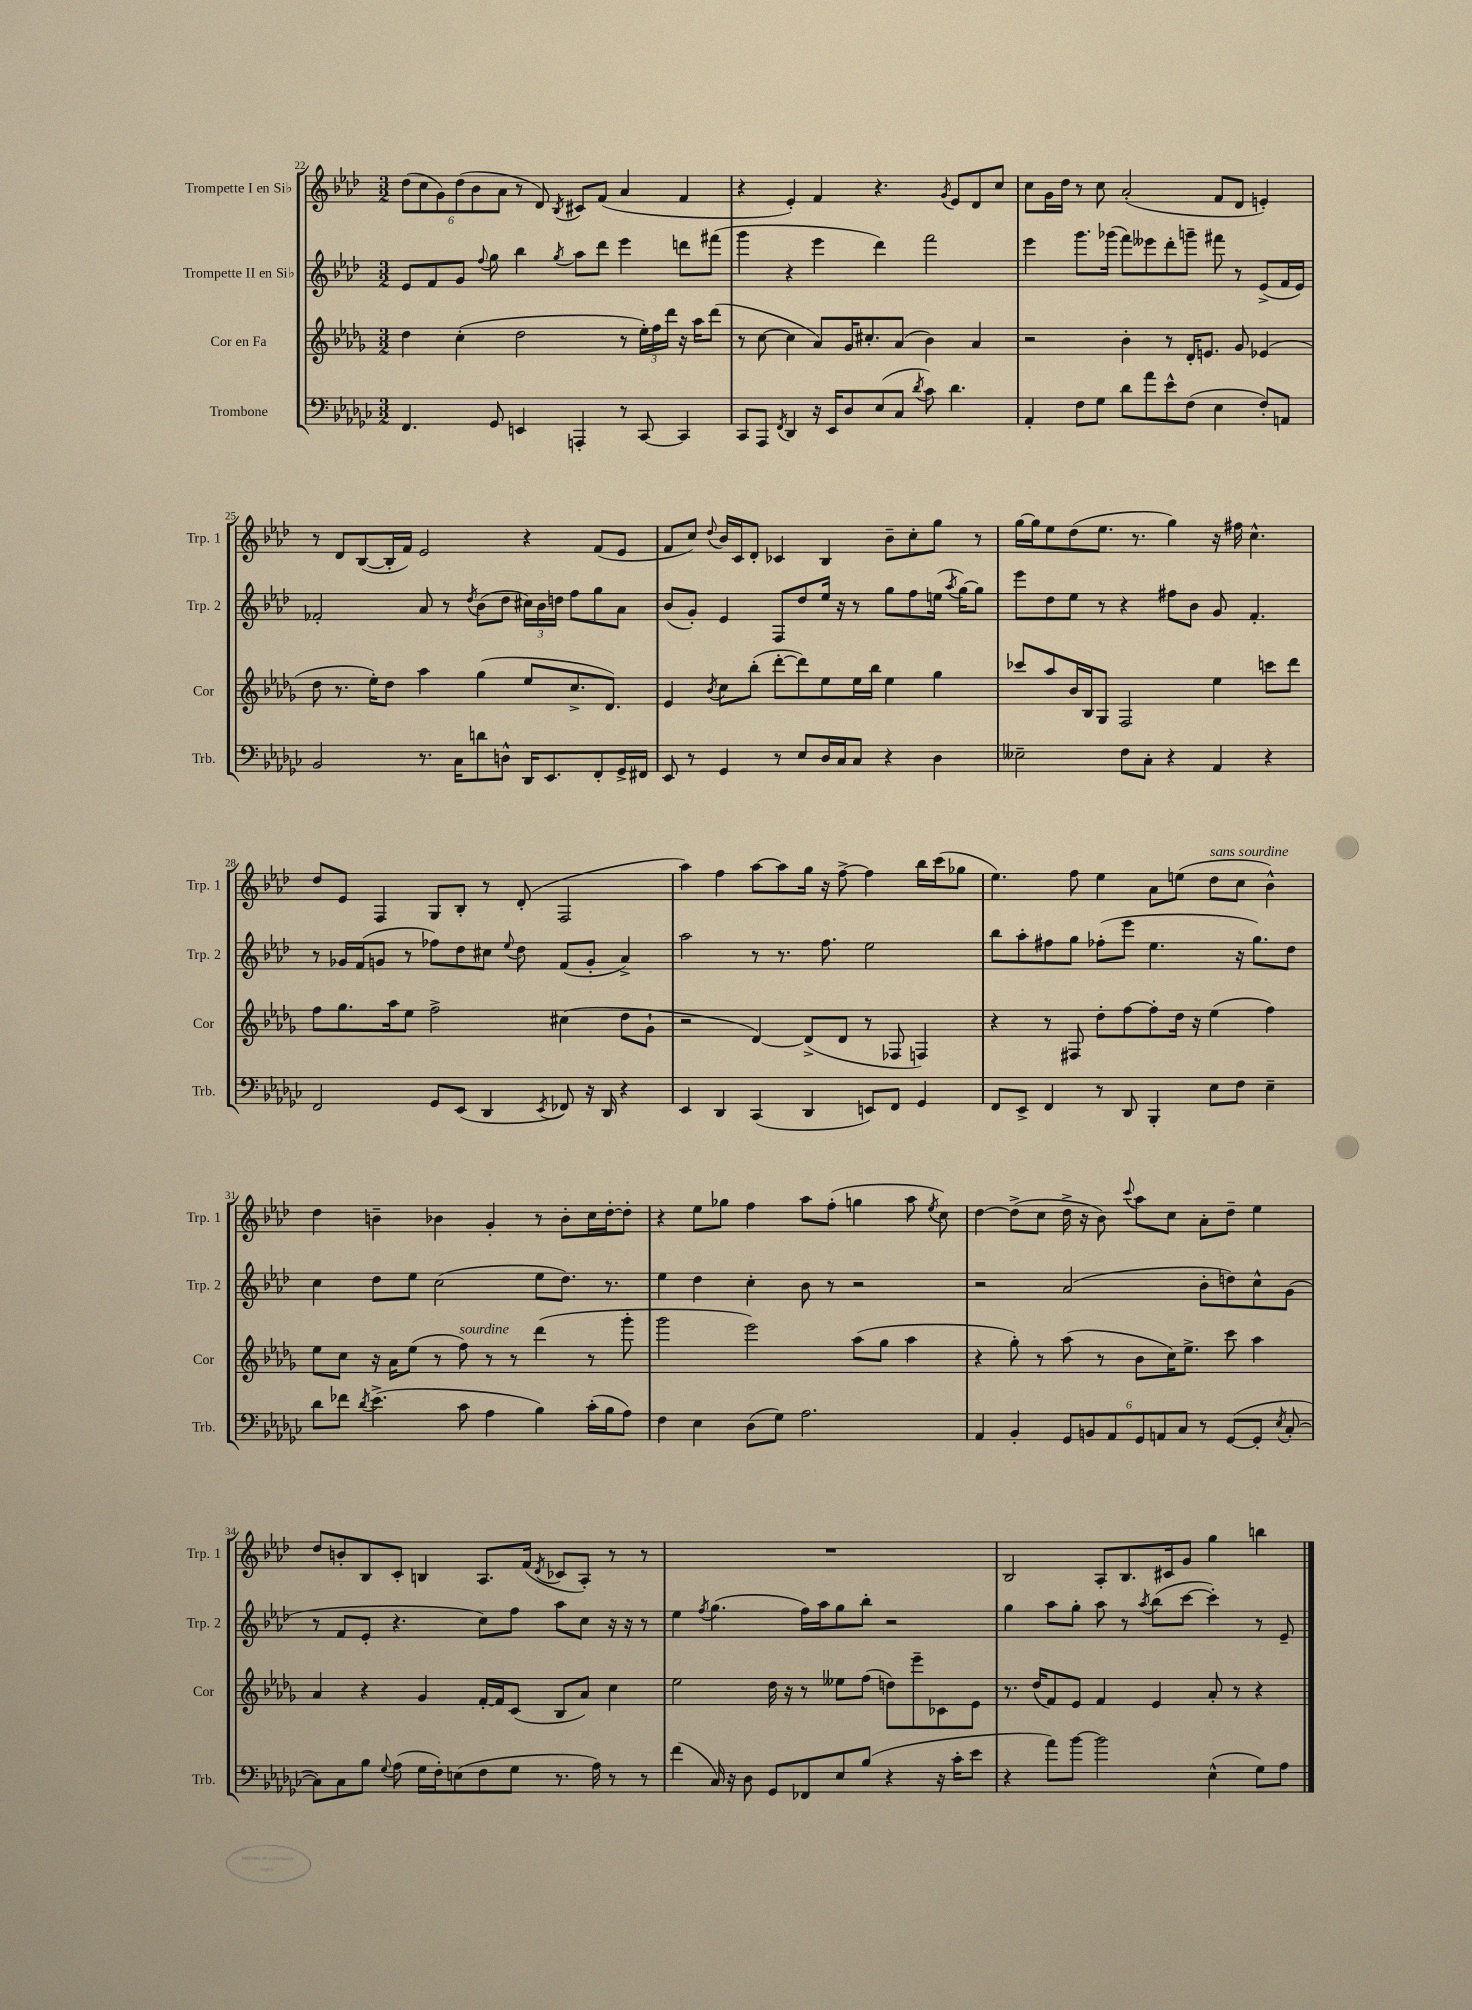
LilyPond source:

<<
\new StaffGroup <<
\new Staff = "s0" \with { instrumentName = "Trompette I en Sib" shortInstrumentName = "Trp. 1" } {
    \clef treble \key aes \major \numericTimeSignature \time 3/2
    \autoBeamOff \tuplet 6/4 { des''8[( c''8 g'8) des''8( bes'8 aes'8] } r8 des'8) \acciaccatura { bes8 } cis'8[ f'8]( aes'4 f'4 |
    r4 ees'4-.) f'4 r4. \acciaccatura { g'8 } ees'8[ des'8 c''8] |
    c''8[ g'16 des''16] r8 c''8 aes'2-.( f'8[ des'8] e'4-.) |
    r8 des'8[ bes8~( bes16-. f'16]) ees'2 r4 f'8[( ees'8] |
    f'8[ c''8]) \appoggiatura { des''8 } bes'16[ c'16 des'8]-. ces'4 bes4 bes'8[-- c''8-. g''8] r8 |
    g''16[~ g''16 ees''8 des''8( ees''8.] r8. g''4) r16 fis''16 c''4.-^ |
    des''8[ ees'8] f4 g8[ bes8]-. r8 des'8-.( f2 |
    aes''4) f''4 aes''8[~ aes''8 g''16] r16 f''8~-> f''4 bes''16[ c'''16( ges''8] |
    ees''4.) f''8 ees''4 aes'8[ e''8]( des''8[^\markup { \italic "sans sourdine" } c''8] bes'4-^) |
    des''4 b'4-- bes'4 g'4-. r8 bes'8[-. c''16 des''16~-. des''8]-. |
    r4 ees''8[ ges''8] f''4 aes''8[ f''8]-.( g''4 aes''8 \acciaccatura { ees''8 } c''8) |
    des''4~ des''8[->( c''8] des''16-> r16 bes'8) \appoggiatura { c'''8 } aes''8[ c''8] aes'8[-. des''8]-- ees''4 |
    des''8[ b'8-. bes8 c'8]-. b4 aes8.[ f'16]( \acciaccatura { des'8 } ces'8[ aes8]-.) r8 r8 |
    R1. |
    bes2 aes8[-. bes8. cis'16 g'8] g''4 b''4 \bar "|." |
}
\new Staff = "s1" \with { instrumentName = "Trompette II en Sib" shortInstrumentName = "Trp. 2" } {
    \clef treble \key aes \major \numericTimeSignature \time 3/2
    \autoBeamOff ees'8[ f'8 g'8] \appoggiatura { f''8 } g''8 bes''4 \acciaccatura { g''8 } aes''8[ des'''8] ees'''4 d'''8[ fis'''8]( |
    g'''4 r4 ees'''4 des'''4) f'''2 |
    ees'''4 g'''8.[ ges'''16]( f'''8[) eeses'''8 des'''8-. g'''8]-- fis'''8 r8 ees'8[->( f'16 ees'16]) |
    fes'2-. aes'8 r8 \acciaccatura { des''8 } bes'8[( des''8] \tuplet 3/2 { cis''16[) bes'16 d''16] } f''8[ g''8 aes'8] |
    bes'8[( g'8]-.) ees'4 f8[ des''8 ees''16] r16 r8 g''8[ f''8 e''16]( \acciaccatura { aes''8 } g''16[~) g''8] |
    ees'''8[ des''8 ees''8] r8 r4 fis''8[ bes'8] g'8 f'4.-. |
    r8 ges'16[ f'16( g'8] r8 fes''8[) des''8 cis''8] \appoggiatura { ees''8 } des''8 f'8[( g'8]-. aes'4->) |
    aes''2 r8 r8. f''8. ees''2 |
    bes''8[ aes''8-. fis''8 g''8] fes''8[-.( ees'''8] ees''4. r16 g''8.[) des''8] |
    c''4 des''8[ ees''8] c''2( ees''8[ des''8.]) r8. |
    ees''4 des''4 c''4-. bes'8 r8 r2 |
    r2 aes'2( bes'8[-. d''8) c''8-^ g'8]( |
    r8 f'8[ ees'8]-. r4. c''8[) f''8] aes''8[ c''8] r16 r16 r8 |
    ees''4 \acciaccatura { f''8 } g''4.( f''16[) aes''16 g''8 bes''8]-. r2 |
    g''4 aes''8[ g''8]-. aes''8 r8 \acciaccatura { aes''8 } bes''8[( c'''8]~ c'''4-.) r8 ees'8-- \bar "|." |
}
\new Staff = "s2" \with { instrumentName = "Cor en Fa" shortInstrumentName = "Cor" } {
    \clef treble \key des \major \numericTimeSignature \time 3/2
    \autoBeamOff des''4 c''4-.( des''2 r8 \tuplet 3/2 { ees''16[-.) f''16 des'''16] } r16 aes''16[ des'''8]( |
    r8 c''8~ c''4 aes'8[) ges'16 cis''8.-. aes'8]( bes'4) aes'4 |
    r2 bes'4-. r8 des'16[-. e'8.] ges'8 ees'4( |
    des''8 r8. ees''16[-.) des''8] aes''4 ges''4( ees''8[ c''8.-> des'8.]) |
    ees'4 \acciaccatura { bes'8 } c''8[ bes''8]-.( des'''8[~-. des'''8) ees''8 ees''16 bes''16] ees''4 ges''4 |
    ces'''8[ aes''8 bes'16 bes16 ges8] f2 ees''4 c'''8[ des'''8] |
    f''8[ ges''8. aes''16 ees''8] f''2-> cis''4( des''8[ ges'8]-! |
    r2 des'4~) des'8[->( des'8] r8 fes8 f4) |
    r4 r8 fis8 des''8[-. f''8~ f''8-. des''16] r16 ees''4( f''4) |
    ees''8[ c''8] r16 aes'16[ ees''8]( r8 f''8^\markup { \italic "sourdine" }) r8 r8 des'''4( r8 ges'''8-. |
    ges'''2 ees'''2) aes''8[( ges''8] aes''4 |
    r4 ges''8-.) r8 aes''8( r8 bes'8[ c''16) ees''8.]-> c'''8 aes''4 |
    aes'4 r4 ges'4 f'16[~-. f'16 c'8]( bes8[ aes'8]) c''4 |
    ees''2 des''16 r16 r8 eeses''8[ f''8]( d''8[) ees'''8-- ces'8 ees'8] |
    r8. des''16[( f'8) ees'8] f'4 ees'4 aes'8-. r8 r4 \bar "|." |
}
\new Staff = "s3" \with { instrumentName = "Trombone" shortInstrumentName = "Trb." } {
    \clef bass \key ges \major \numericTimeSignature \time 3/2
    \autoBeamOff f,4. ges,8 e,4 a,,4-. r8 ces,8~ ces,4 |
    ces,8[ aes,,8] \acciaccatura { f,8 } des,4 r16 ees,16[ des8 ees8( ces8] \acciaccatura { des'8 } ces'8) des'4. |
    aes,4-. f8[ ges8] des'8[ aes'8 ees'8-^ f8]( ees4 f8[-.) a,8] |
    bes,2 r8. ces16[ d'8 d8]-^ des,16[ ees,8. f,8-. ges,16-> fis,16] |
    ees,8 r8 ges,4 r8 ees8[ des16 ces16 ces8] r4 des4 |
    eeses2-- f8[ ces8]-. r4 aes,4 r4 |
    f,2 ges,8[ ees,8]( des,4 \acciaccatura { ees,8 } fes,8) r16 des,16 r4 |
    ees,4 des,4 ces,4( des,4 e,8[) f,8] ges,4 |
    f,8[ ees,8]-> f,4 r8 des,8 bes,,4-. ees8[ f8] ees4-- |
    des'8[ fes'8] \acciaccatura { des'8 } ees'4.->( ces'8 aes4 bes4) ces'16[-.( bes16 aes8]) |
    f4 ees4 des8[( ges8]) aes2. |
    aes,4 bes,4-. \tuplet 6/4 { ges,8[ b,8 aes,8 ges,8 a,8 ces8] } r8 ges,8[~( ges,8]-. \acciaccatura { ees8 } ces8~-. |
    ces8[) ces8 bes8] \appoggiatura { ges8 } aes8( ges16[ f16-.) e8( f8 ges8] r8. aes16) r8 r8 |
    f'4( ces16) r16 des8 ges,8[ fes,8 ees8 bes8]( r4 r16 ces'16[-. ees'8] |
    r4 aes'8[) bes'8]~ bes'2 ees4-^( ges8[) aes8] \bar "|." |
}
>>
>>
\layout { \context { \Score currentBarNumber = #22 } }
